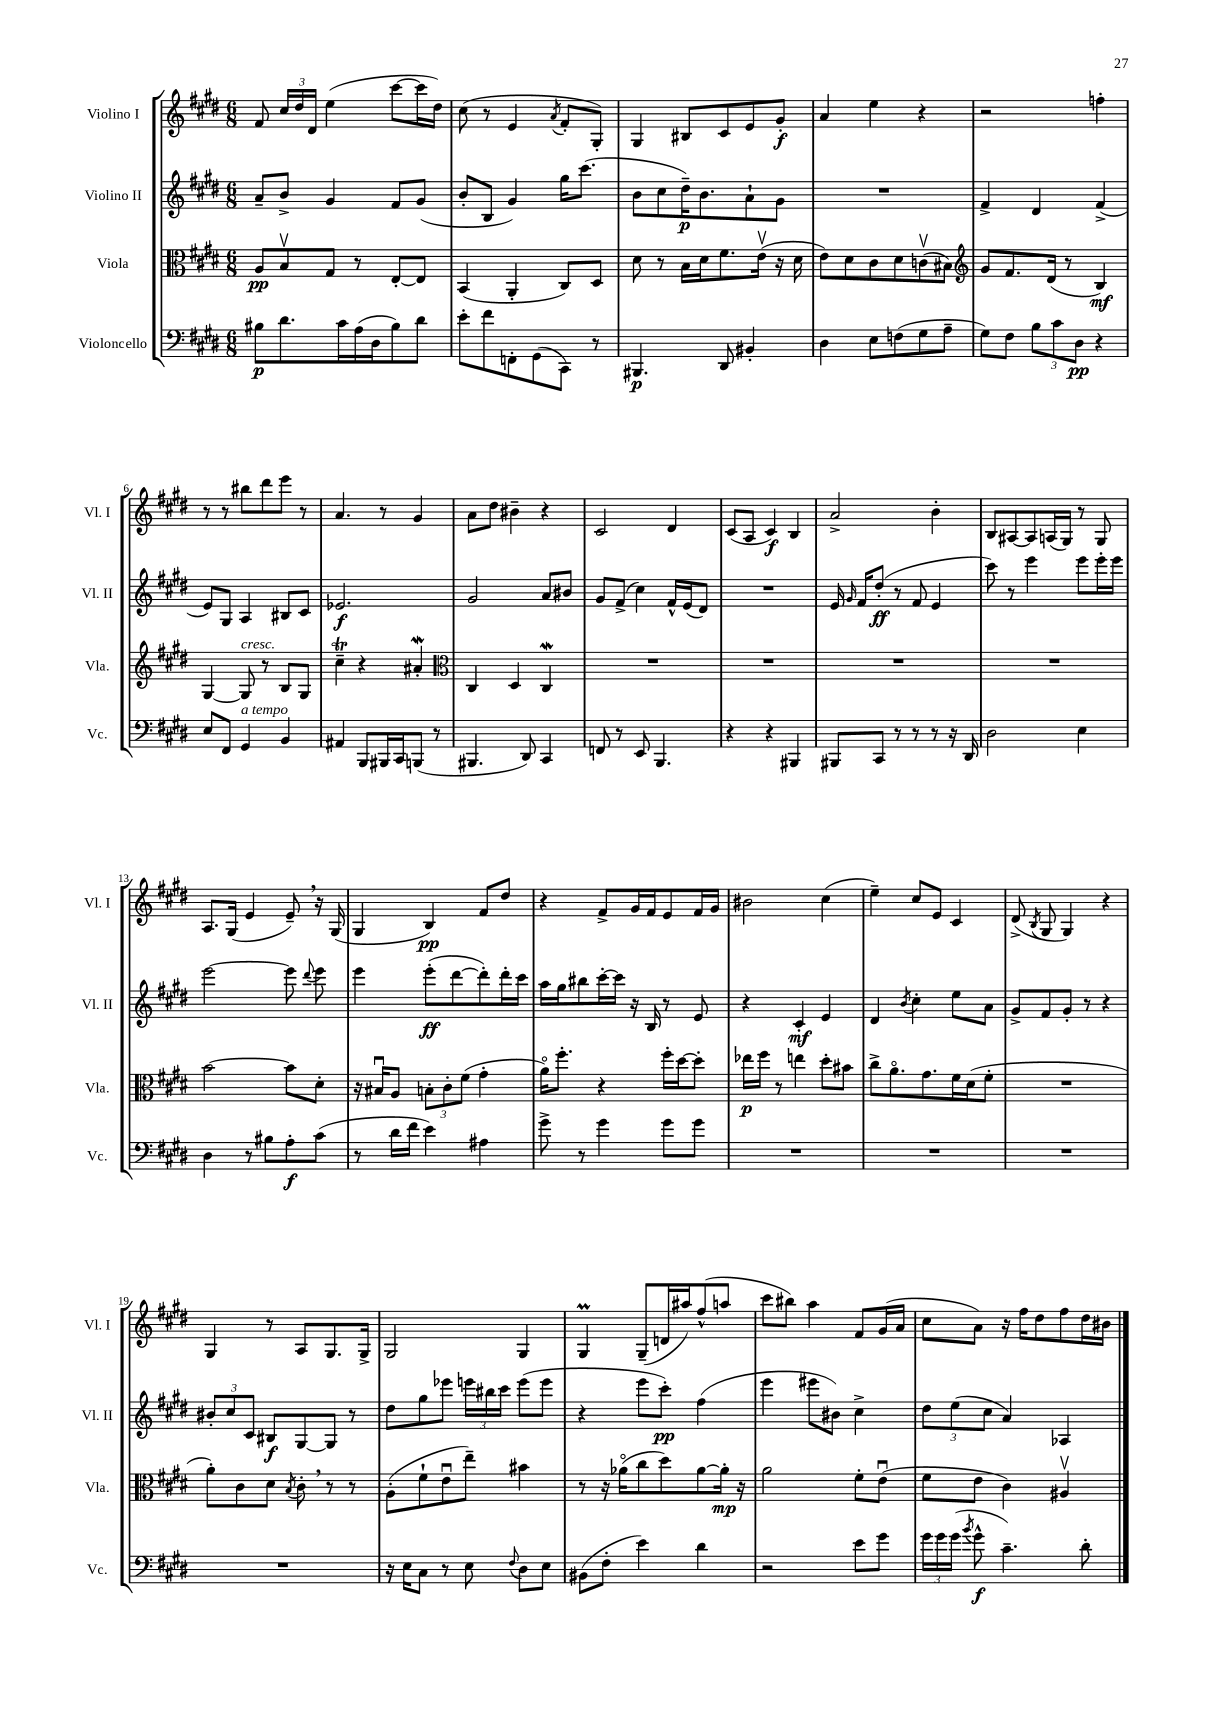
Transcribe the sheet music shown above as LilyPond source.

<<
\new StaffGroup <<
\new Staff = "s0" \with { instrumentName = "Violino I" shortInstrumentName = "Vl. I" } {
    \clef treble \key e \major \numericTimeSignature \time 6/8
    \autoBeamOff fis'8 \tuplet 3/2 { cis''16[ dis''16 dis'16] } e''4( cis'''8[~ cis'''16 dis''16]) |
    cis''8( r8 e'4 \acciaccatura { a'8 } fis'8[-. gis8]-.) |
    gis4 bis8[ cis'8 e'8 gis'8]-.\f |
    a'4 e''4 r4 |
    r2 f''4-. |
    r8 r8 bis''8[ dis'''8 e'''8] r8 |
    a'4. r8 gis'4 |
    a'8[ dis''8] bis'4-- r4 |
    cis'2 dis'4 |
    cis'8[( a8] cis'4\f) b4 |
    a'2-> b'4-. |
    b8[ ais8~ ais8 a16( gis16]) r8 gis8 |
    a8.[ gis16]( e'4 e'8--) \breathe r16 gis16( |
    gis4 b4\pp) fis'8[ dis''8] |
    r4 fis'8[-> gis'16 fis'16 e'8 fis'16 gis'16] |
    bis'2 cis''4( |
    e''4--) cis''8[ e'8] cis'4 |
    dis'8->( \acciaccatura { b8 } gis8 gis4) r4 |
    gis4 r8 a8[ gis8. gis16]-> |
    gis2 gis4 |
    gis4\prall gis8[--( d'16 ais''16) fis''8-^( a''8] |
    cis'''8[ bis''8]) a''4 fis'8[ gis'16( a'16] |
    cis''8[ a'8]) r16 fis''16[ dis''8 fis''8 dis''16 bis'16] \bar "|." |
}
\new Staff = "s1" \with { instrumentName = "Violino II" shortInstrumentName = "Vl. II" } {
    \clef treble \key e \major \numericTimeSignature \time 6/8
    \autoBeamOff a'8[-- b'8]-> gis'4 fis'8[ gis'8]( |
    b'8[-. b8] gis'4) gis''16[ cis'''8.]( |
    b'8[ cis''8 dis''16--\p) b'8. a'8-! gis'8] |
    R2. |
    fis'4-> dis'4 fis'4->( |
    e'8[) gis8] a4 bis8[ cis'8] |
    ees'2.\f |
    gis'2 a'8[ bis'8] |
    gis'8[ fis'8]->( cis''4) fis'16[-^ e'16( dis'8]) |
    R2. |
    e'16 \grace { gis'16 } fis'16[ dis''8]-.\ff( r8 fis'8 e'4 |
    cis'''8) r8 e'''4 e'''8[ e'''16-. e'''16] |
    e'''2~ e'''8 \appoggiatura { dis'''8 } e'''8 |
    e'''4 e'''8[-.\ff( dis'''8~ dis'''8-.) dis'''16-. cis'''16] |
    a''16[ gis''16 bis''8 cis'''16~-. cis'''16] r16 b16 r8 e'8 |
    r4 cis'4-.\mf e'4 |
    dis'4 \acciaccatura { b'8 } cis''4-. e''8[ a'8] |
    gis'8[-> fis'8 gis'8]-. r8 r4 |
    \tuplet 3/2 { bis'8[-. cis''8 cis'8] } bis8[\f gis8~ gis8] r8 |
    dis''8[ gis''8 ees'''8] \tuplet 3/2 { e'''16[ bis''16 cis'''16] } e'''8[( e'''8] |
    r4 e'''8[ cis'''8]-.\pp) fis''4( |
    e'''4 eis'''8[ bis'8]) cis''4-> |
    \tuplet 3/2 { dis''8[ e''8( cis''8] } a'4) aes4 \bar "|." |
}
\new Staff = "s2" \with { instrumentName = "Viola" shortInstrumentName = "Vla." } {
    \clef alto \key e \major \numericTimeSignature \time 6/8
    \autoBeamOff a8[\pp b8\upbow gis8] r8 e8[~-. e8] |
    b,4( a,4-. cis8[) dis8] |
    dis'8 r8 b16[ dis'16 fis'8. e'16]\upbow( r16 dis'16 |
    e'8[) dis'8 cis'8 dis'8 c'8\upbow( bis8]) |
    \clef treble gis'8[ fis'8. dis'16]( r8 b4\mf) |
    gis4~ gis8^\markup { \italic "cresc." } r8 b8[ gis8] |
    cis''4--\trill r4 ais'4-.\mordent |
    \clef alto cis4 dis4 cis4\mordent |
    R2. |
    R2. |
    R2. |
    R2. |
    b'2~ b'8[ dis'8]-. |
    r16 bis16[\downbow a8] \tuplet 3/2 { b8[-. cis'8-. fis'8]( } gis'4-. |
    a'16[\flageolet) fis''8.]-. r4 fis''16[-. dis''16~ dis''8]-. |
    ees''16[\p fis''16] r8 e''4 dis''8[-. bis'8] |
    cis''8[-> a'8.\flageolet gis'8. fis'16 dis'16( fis'8]-. |
    R2. |
    a'8[-.) cis'8 dis'8] \acciaccatura { b8 } cis'8-. \breathe r8 r8 |
    a8[-.( fis'8-! e'8\downbow e''8]--) bis'4 |
    r8 r16 aes'16[\flageolet( cis''8 dis''8) aes'8~ aes'16]-.\mp r16 |
    a'2 fis'8[-. e'8]\downbow( |
    fis'8[ e'8] cis'4) ais4\upbow \bar "|." |
}
\new Staff = "s3" \with { instrumentName = "Violoncello" shortInstrumentName = "Vc." } {
    \clef bass \key e \major \numericTimeSignature \time 6/8
    \autoBeamOff bis8[\p dis'8. cis'16 a16( dis16 bis8) dis'8] |
    e'8[-. fis'8 f,8-. gis,8( cis,8]) r8 |
    bis,,4.\p dis,8 bis,4-. |
    dis4 e8[ f8( gis8 a8]-- |
    gis8[) fis8] \tuplet 3/2 { b8[ cis'8 dis8]\pp } r4 |
    e8[ fis,8] gis,4^\markup { \italic "a tempo" } b,4 |
    ais,4 b,,8[ bis,,16 cis,16 b,,8]( r8 |
    bis,,4. dis,8) cis,4 |
    f,8 r8 e,8 b,,4. |
    r4 r4 bis,,4 |
    bis,,8[ cis,8] r8 r8 r8 r16 dis,16 |
    dis2 e4 |
    dis4 r8 bis8[ a8-.\f cis'8]( |
    r8 dis'16[ fis'16] e'4) ais4 |
    gis'8-> r8 gis'4 gis'8[ gis'8] |
    R2. |
    R2. |
    R2. |
    R2. |
    r16 e16[ cis8] r8 e8 \appoggiatura { fis8 } dis8[ e8] |
    bis,8[( fis8]-. e'4) dis'4 |
    r2 e'8[ gis'8] |
    \tuplet 3/2 { gis'16[ gis'16 gis'16]( } \acciaccatura { b'8 } gis'8-^\f cis'4.--) dis'8-. \bar "|." |
}
>>
>>
